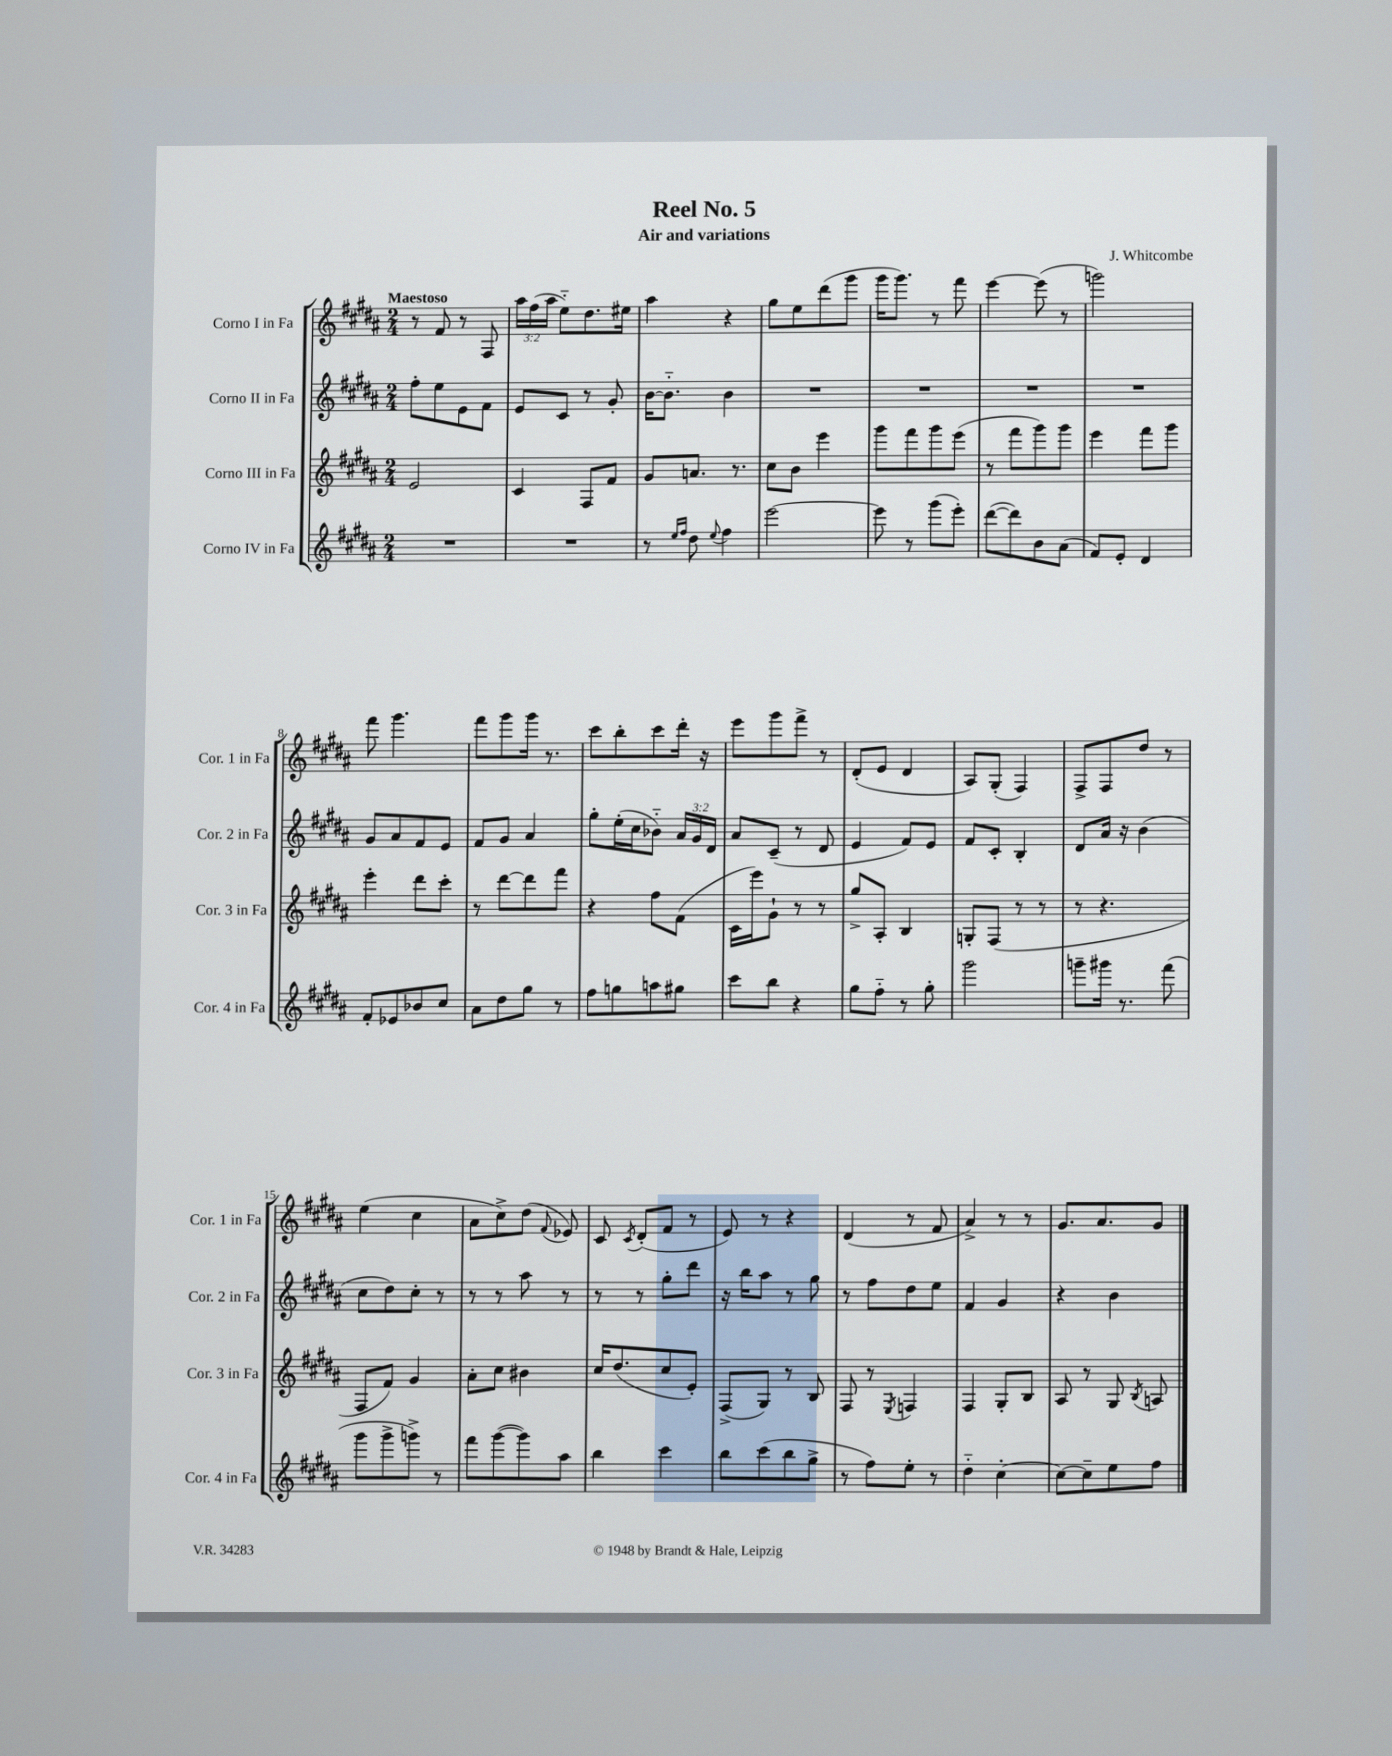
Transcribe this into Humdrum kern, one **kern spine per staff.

**kern	**kern	**kern	**kern
*staff4	*staff3	*staff2	*staff1
*clefG2	*clefG2	*clefG2	*clefG2
*k[f#c#g#d#a#]	*k[f#c#g#d#a#]	*k[f#c#g#d#a#]	*k[f#c#g#d#a#]
*M2/4	*M2/4	*M2/4	*M2/4
2r	2e	8ff#'	8r
.	.	8ee	8f#
.	.	8e	8r
.	.	8f#	8F#
=	=	=	=
2r	4c#	8e	24aa#
.	.	.	(24ff#
.	.	.	24aa#
.	.	8c#	8ee'~)
.	8F#	8r	8.dd#
.	8f#	8g#'	.
.	.	.	16ee#
=	=	=	=
8r	8g#	[16b	4aa#
.	.	8.b'~]	.
16qqee	.	.	.
16qqff#	.	.	.
8dd#	8.a	.	.
8qqee	.	.	.
4ff#	.	4b	4r
.	8.r	.	.
=	=	=	=
[2eee	8cc#	2r	8gg#
.	8b	.	8ee
.	4eee	.	(8ddd#
.	.	.	8ggg#
=	=	=	=
8eee]	8ggg#	2r	16ggg#
.	.	.	8.ggg#)
8r	8fff#	.	.
(8ggg#	8ggg#	.	8r
8eee')	(8eee	.	8fff#
=	=	=	=
([8ddd#	8r	2r	[4eee
8ddd#])	8fff#	.	.
8b	8ggg#)	.	(8eee]
(8a#	8ggg#	.	8r
=	=	=	=
8f#)	4eee	2r	2ggg)
8e'	.	.	.
4d#	8fff#	.	.
.	8ggg#	.	.
=	=	=	=
8f#'	4eee'	8g#	8fff#
8e-	.	8a#	4.ggg#
8b-	8ddd#	8f#	.
8cc#	8ccc#'	8e	.
=	=	=	=
8a#	8r	8f#	8fff#
8dd#	[8ddd#	8g#	8ggg#
8gg#	8ddd#]	4a#	16ggg#
.	.	.	8.r
8r	8fff#	.	.
=	=	=	=
8ff#	4r	8gg#'	8ccc#
8gg	.	(16ee'	8bb'
.	.	16cc#	.
8aa	8ff#	8b-'~)	8ccc#
8gg#	(8f#	24a#	16ddd#'
.	.	24g#	.
.	.	.	16r
.	.	24d#	.
=	=	=	=
8ccc#	16c#	8a#	8eee
.	16eee)	.	.
8bb	8g#`	(8c#~	8ggg#
4r	8r	8r	8fff#^
.	8r	8d#	8r
=	=	=	=
8gg#	8gg#^	4e	(8d#'
8ff#'~	8A#'	.	8e
8r	4B	8f#)	4d#
8gg#'	.	8e	.
=	=	=	=
2ggg#	8G'	8f#	8A#)
.	(8F#	8c#'	(8G#'
.	8r	4B'	4F#)
.	8r	.	.
=	=	=	=
8ggg~	8r	8d#	8F#^
16ggg#	4.r	16a#	8F#
8.r	.	16r	.
.	.	(4b	8dd#
(8fff#	.	.	8r
=	=	=	=
8ggg#	8F#	8cc#	(4ee
8ggg#^	8f#)	8dd#)	.
8ggg^)	4g#	8cc#'	4cc#
8r	.	8r	.
=	=	=	=
8fff#	8a#'	8r	8a#
([8ggg#	8cc#	8r	8cc#^)
8ggg#])	4b#	8aa#	(8dd#
.	.	.	8qqf#
8aa#	.	8r	8e-)
=	=	=	=
4bb	16cc#	8r	8c#
.	(8.dd#	.	.
.	.	.	8qc#
.	.	8r	(8d#'
4ccc#	8cc#	8gg#'	8f#
.	8e')	8ddd#	8r
=	=	=	=
8bb	(8F#^	16r	8e)
.	.	16bb	.
(8ccc#	8G#)	8aa#	8r
8bb	8r	8r	4r
8gg#^	8B	8gg#	.
=	=	=	=
8r	8F#	8r	(4d#
8ff#)	8r	8ff#	.
.	8qE	.	.
8ee'	4F	8dd#	8r
8r	.	8ee	8f#
=	=	=	=
4dd#'~	4F#	4f#	4a#^)
[4cc#'	8G#'	4g#	8r
.	8B	.	8r
=	=	=	=
8cc#_	8A#	4r	8.g#
8cc#~]	8r	.	.
.	.	.	8.a#
8ee	8G#	4b	.
.	8qB	.	.
8ff#	8A	.	8g#
==	==	==	==
*-	*-	*-	*-
